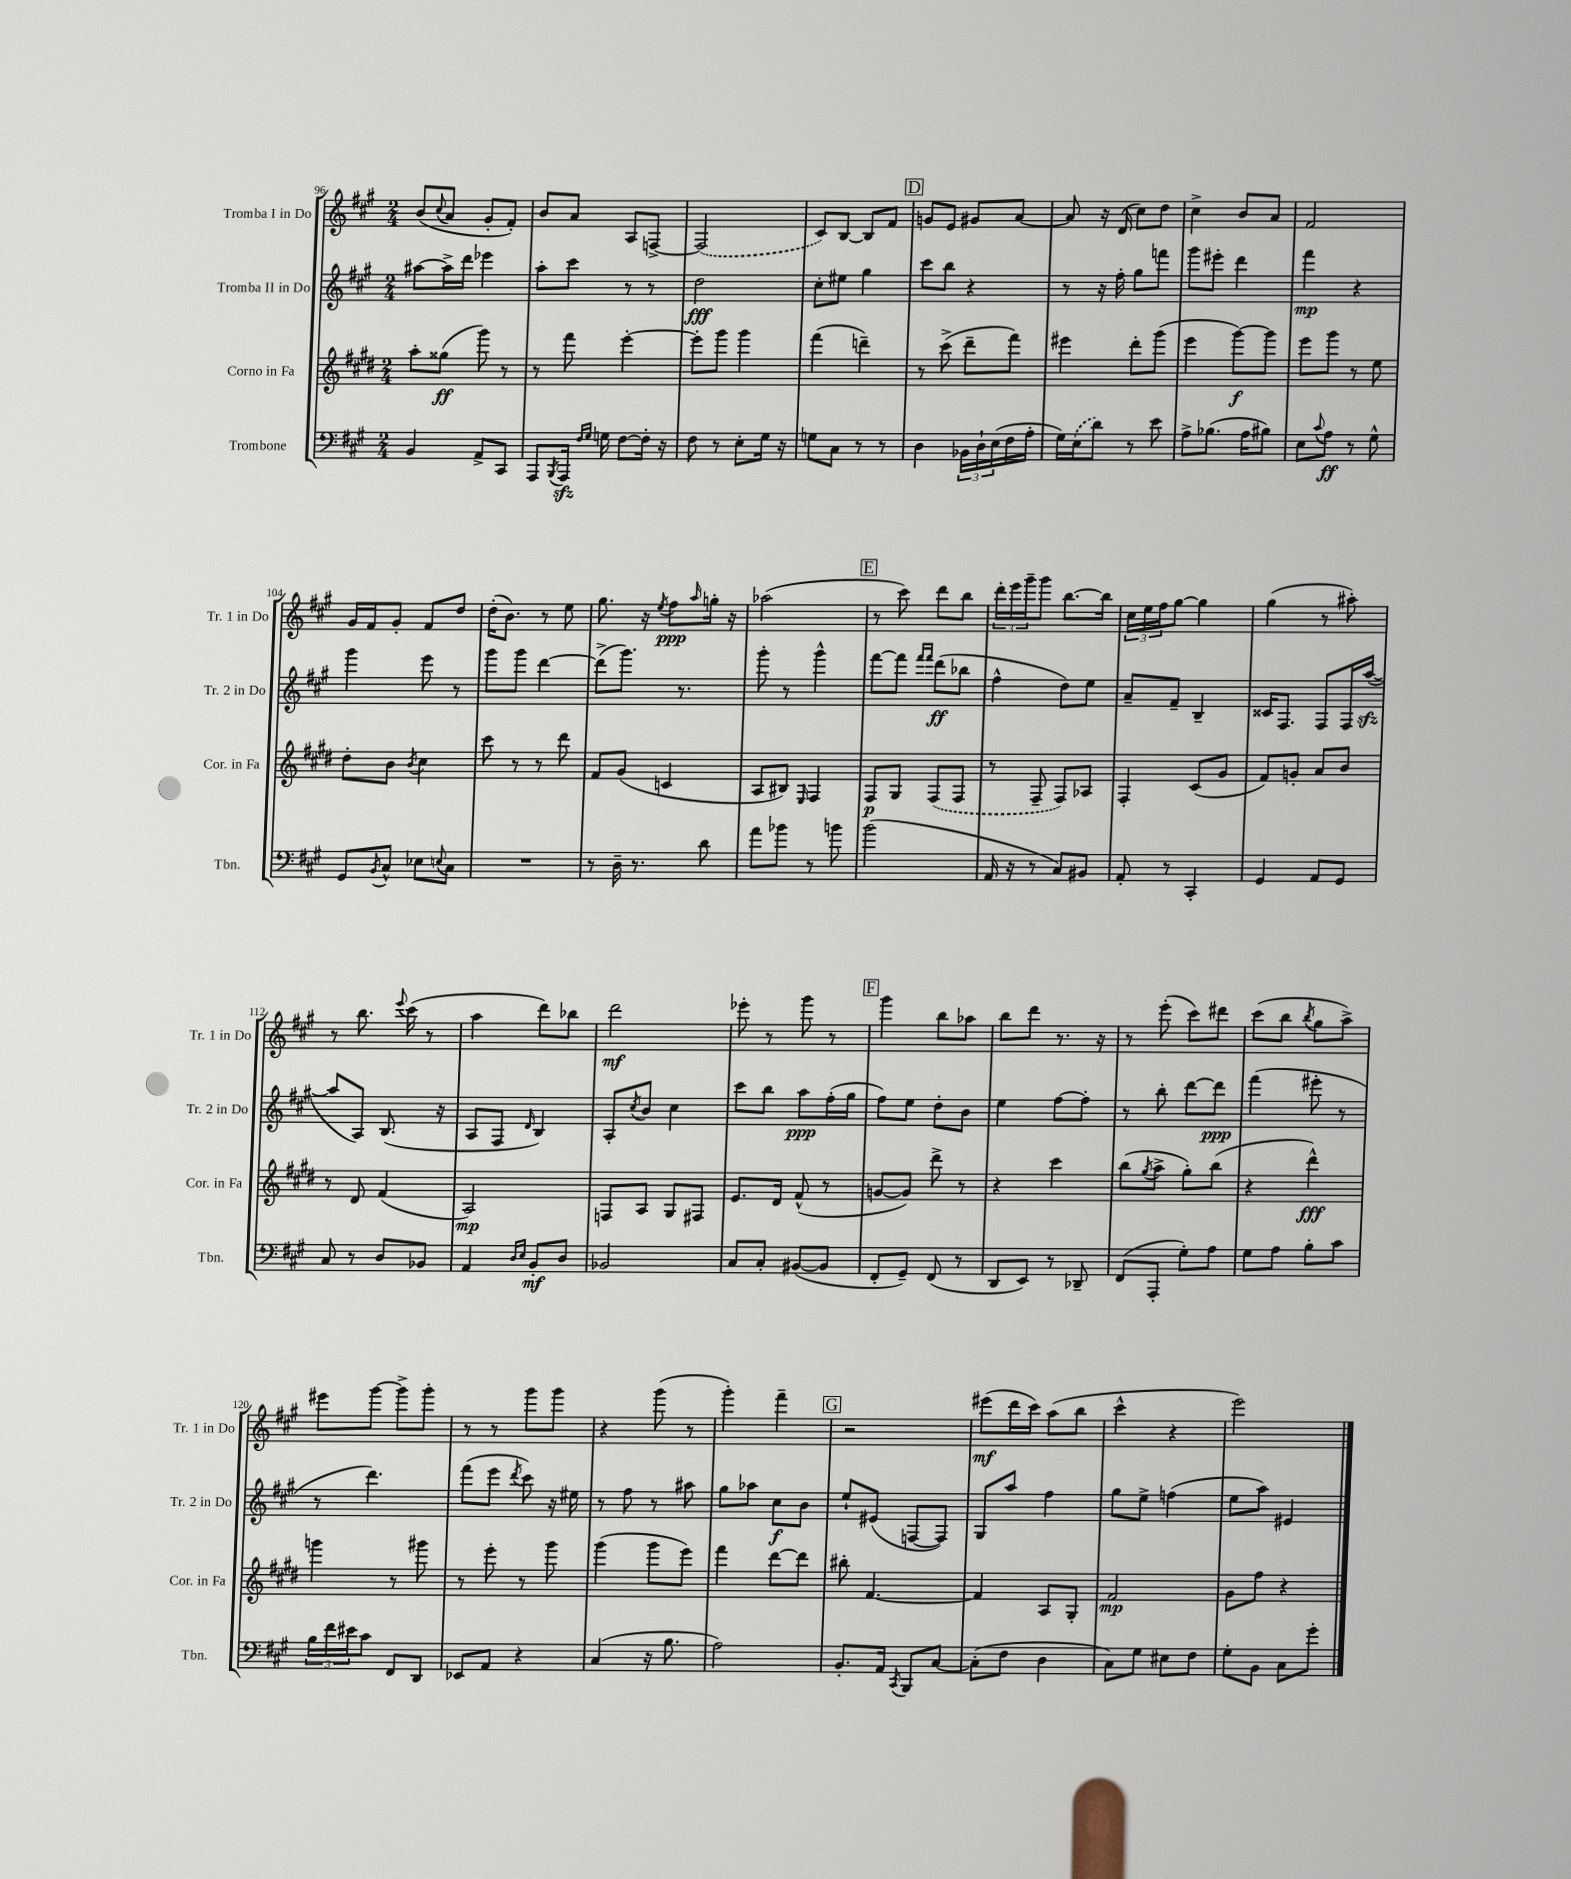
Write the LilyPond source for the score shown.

<<
\new StaffGroup <<
\new Staff = "s0" \with { instrumentName = "Tromba I in Do" shortInstrumentName = "Tr. 1 in Do" } {
    \clef treble \key a \major \numericTimeSignature \time 2/4
    b'8( \appoggiatura { cis''8 } a'8 gis'8-. fis'8-.) |
    b'8 a'8 a8 f8~-> |
    \once \slurDashed f2( |
    cis'8) b8~ b8 fis'8 |
    \mark \markup { \box "D" } g'8 e'8 gis'8 a'8~ |
    a'8 r16 d'16( cis''8) d''8 |
    cis''4-> b'8 a'8 |
    fis'2 |
    gis'16 fis'16 gis'8-. fis'8 d''8 |
    d''16-.( b'8.) r8 e''8 |
    gis''8. r16 \acciaccatura { e''8 } fis''8\ppp \grace { a''16 } g''16-. r16 |
    aes''2( |
    \mark \markup { \box "E" } r8 cis'''8) d'''8 b''8 |
    \tuplet 3/2 { d'''16-. e'''16 gis'''16-- } gis'''8 b''8.~ b''16 |
    \tuplet 3/2 { cis''16 e''16 fis''16 } gis''8~ gis''4 |
    gis''4( r8 ais''8-.) |
    r8 b''8. \appoggiatura { e'''8 } cis'''16( r8 |
    a''4 d'''8) bes''8 |
    d'''2\mf |
    ees'''8-. r8 gis'''8 r8 |
    \mark \markup { \box "F" } gis'''4 b''8 aes''8 |
    b''8 d'''8 r8. r16 |
    r8 e'''8-.( cis'''8) dis'''8 |
    cis'''8( b''8 \acciaccatura { b''8 } gis''8 a''8->) |
    eis'''8 gis'''8~ gis'''8-> gis'''8-. |
    r8 r8 gis'''8 gis'''8 |
    r4 gis'''8( r8 |
    gis'''4-.) fis'''4-- |
    \mark \markup { \box "G" } r2 |
    eis'''8\mf( d'''16 cis'''16) a''8( b''8 |
    cis'''4-^ r4 |
    e'''2) \bar "|." |
}
\new Staff = "s1" \with { instrumentName = "Tromba II in Do" shortInstrumentName = "Tr. 2 in Do" } {
    \clef treble \key a \major \numericTimeSignature \time 2/4
    ais''8~ ais''16-> d'''16 ees'''4 |
    a''8-. cis'''8 r8 r8 |
    d''2\fff |
    cis''8-. eis''8 gis''4 |
    \mark \markup { \box "D" } cis'''8 b''8 r4 |
    r8 r16 fis''16-. gis''8 f'''8 |
    gis'''8 eis'''8-. d'''4 |
    fis'''4\mp r4 |
    gis'''4 e'''8 r8 |
    gis'''8 gis'''8 d'''4~ |
    d'''8->( gis'''8.) r8. |
    gis'''8-. r8 gis'''4-^ |
    \mark \markup { \box "E" } fis'''8~ fis'''8 \grace { fis'''16 fis'''16 } d'''8\ff( bes''8 |
    fis''4-^ d''8) e''8 |
    a'8-- fis'8-- b4-- |
    cisis'16 fis8. fis8 fis16 a''16~\sfz( |
    a''8 a8) b8.( r16 |
    a8 fis8 \grace { d'16 } b4) |
    a8-. \acciaccatura { cis''8 } b'8 cis''4 |
    cis'''8 b''8 a''8\ppp fis''16-.( gis''16 |
    \mark \markup { \box "F" } fis''8) e''8 d''8-. b'8 |
    e''4 fis''8~ fis''8-. |
    r8 b''8-. d'''8~ d'''8\ppp |
    fis'''4( eis'''8-. r8 |
    r8 d'''4.) |
    fis'''8( e'''8 \acciaccatura { d'''8 } cis'''8) r16 eis''16 |
    r8 fis''8 r8 ais''8 |
    gis''8 aes''8 cis''8\f b'8 |
    \mark \markup { \box "G" } e''8-! eis'8( f8~ f8) |
    gis8 a''8 fis''4 |
    gis''8 e''8-> f''4( |
    e''8 a''8) eis'4 \bar "|." |
}
\new Staff = "s2" \with { instrumentName = "Corno in Fa" shortInstrumentName = "Cor. in Fa" } {
    \clef treble \key e \major \numericTimeSignature \time 2/4
    a''8-. gisis''8\ff( gis'''8) r8 |
    r8 fis'''8 e'''4~-. |
    e'''8-. gis'''8 gis'''4 |
    fis'''4( d'''4--) |
    \mark \markup { \box "D" } r8 cis'''8->( dis'''8-- fis'''8) |
    eis'''4 dis'''8-. gis'''8( |
    e'''4 gis'''8~\f) gis'''8 |
    e'''8 gis'''8 r8 e''8 |
    dis''8-. b'8 \acciaccatura { b'8 } cis''4 |
    cis'''8 r8 r8 dis'''8 |
    fis'8 gis'8( c'4 |
    a8 bis8) \grace { e16 } fis4 |
    \mark \markup { \box "E" } fis8\p gis8 \once \slurDashed fis8( fis8 |
    r8 fis8-- fis8) aes8 |
    fis4-. cis'8( gis'8 |
    fis'8) g'8-. a'8 b'8 |
    r8 dis'8 fis'4( |
    a2\mp) |
    f8 a8 gis8 fis8 |
    e'8. dis'16 fis'8-^( r8 |
    \mark \markup { \box "F" } g'8~ g'8) dis'''8-> r8 |
    r4 cis'''4 |
    b''8( \acciaccatura { gis''8 } a''8-> gis''8-.) b''8( |
    r4 dis'''4-^\fff) |
    g'''4 r8 gis'''8 |
    r8 e'''8-. r8 gis'''8 |
    gis'''4( gis'''8 e'''8) |
    fis'''4 dis'''8~ dis'''8 |
    \mark \markup { \box "G" } bis''8-. fis'4.~ |
    fis'4 a8 gis8-. |
    fis'2\mp |
    gis'8 fis''8 r4 \bar "|." |
}
\new Staff = "s3" \with { instrumentName = "Trombone" shortInstrumentName = "Tbn." } {
    \clef bass \key a \major \numericTimeSignature \time 2/4
    b,4 a,8-> cis,8 |
    a,,8 \acciaccatura { b,,8 } a,,16\sfz \grace { fis16 gis16 } g16 fis8~ fis16-. r16 |
    fis8 r8 e8-. gis16 r16 |
    g8 cis8 r8 r8 |
    \mark \markup { \box "D" } d4 \tuplet 3/2 { bes,16 d16-! e16( } fis16 a16-. |
    gis16) \once \slurDashed e16( d'8) r8 e'8 |
    a8-> bes8.( a16 bis8) |
    e8 \appoggiatura { cis'8 } a8\ff r8 gis8-^ |
    gis,8 \acciaccatura { b,8 } cis8-^ ees8 \appoggiatura { e8 } cis8 |
    R2 |
    r8 d16-- r8. d'8 |
    a'8 bes'8 r8 b'8 |
    \mark \markup { \box "E" } b'2( |
    a,16 r16 r8 cis8) bis,8 |
    a,8-. r8 cis,4-. |
    gis,4 a,8 gis,8 |
    cis8 r8 d8 bes,8 |
    a,4 \grace { d16 e16 } b,8-.\mf d8 |
    bes,2 |
    cis8 cis8-. bis,8~( bis,8 |
    \mark \markup { \box "F" } fis,8-. gis,8--) fis,8( r8 |
    d,8 e,8) r8 des,8-- |
    fis,8( a,,8-. gis8-.) a8 |
    gis8 a8 b8-. cis'8 |
    \tuplet 3/2 { b16 fis'16 eis'16 } cis'8 fis,8 d,8 |
    ees,8 a,8 r4 |
    cis4( r16 b8. |
    a2) |
    \mark \markup { \box "G" } b,8.-. a,16 \acciaccatura { cis,8 } b,,8 cis8~ |
    cis8-.( fis8 d4 |
    cis8) gis8 eis8 fis8 |
    gis8-. b,8 cis8 gis'8-. \bar "|." |
}
>>
>>
\layout { \context { \Score currentBarNumber = #96 } }
